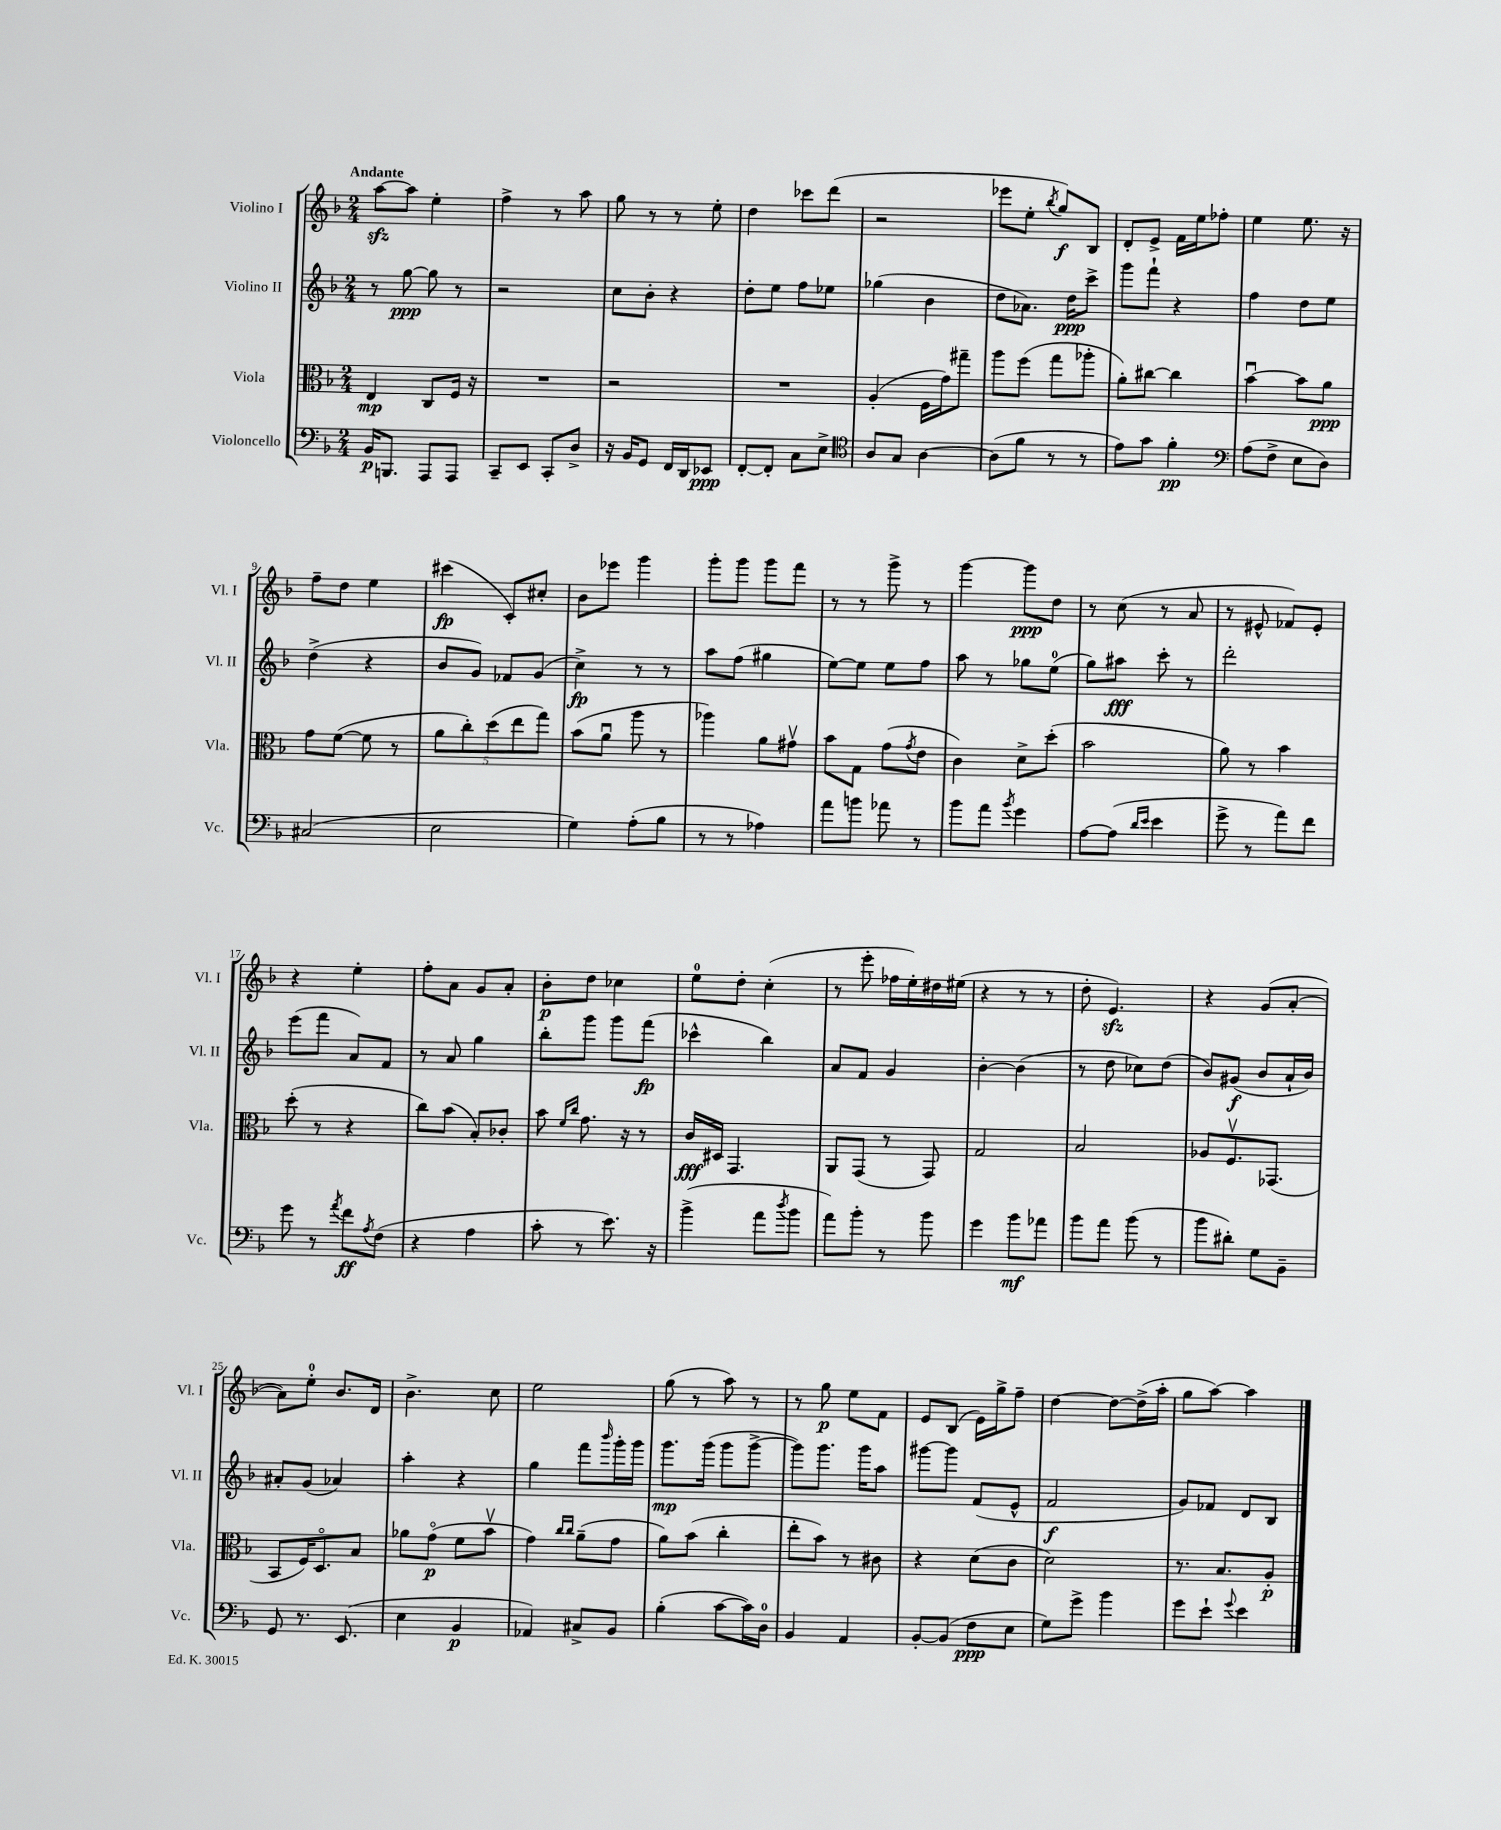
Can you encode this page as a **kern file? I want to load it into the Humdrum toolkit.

**kern	**kern	**kern	**kern
*staff4	*staff3	*staff2	*staff1
*clefF4	*clefC3	*clefG2	*clefG2
*k[b-]	*k[b-]	*k[b-]	*k[b-]
*M2/4	*M2/4	*M2/4	*M2/4
16BB-/LK	4E/	8r	[8aa\L
8.BBB/J	.	.	.
.	.	[8gg\	8aa\]J
8AAA/L	8C/L	8gg\]	4ee'\
8AAA/J	16F/Jk	8r	.
.	16r	.	.
=	=	=	=
8CC~/L	2r	2r	4ff^\
8EE/J	.	.	.
8CC'/L	.	.	8r
8D^/J	.	.	8aa\
=	=	=	=
16r	2r	8cc\L	8gg\
16BB-/LK	.	.	.
8GG/J	.	8b-'\J	8r
16FF/LL	.	4r	8r
16DD/J	.	.	.
8EE-/J	.	.	8ee'\
=	=	=	=
[8FF'/L	2r	8dd'\L	4dd\
8FF'/]J	.	8ee\J	.
8C\L	.	8ff\L	8ccc-\L
8E^\J	.	8ee-\J	(8ddd\J
=	=	=	=
*clefC4	*	*	*
8A/L	(4A'/	(4gg-\	2r
8G/J	.	.	.
[4A\	16F\LL	4b-\	.
.	16g\J)	.	.
.	8gg#~\J	.	.
=	=	=	=
(8A\]L	8aa\L	8dd\L	8eee-\L
8f\J	(8ff\J	8.a-\J)	8ee'\J
.	.	.	8qbb-/
8r	8gg\L	.	8gg/L)
.	.	16dd\LK	.
8r	8aa-'\J	8ccc^\J	8B-/J
=	=	=	=
8e\L)	8a'\L)	8ggg\L	8d'/L
8g\J	[8cc#\J	8fff`\J	8e^/J
4f'\	4cc#\]	4r	16f\LL
.	.	.	16ee\J
.	.	.	8ff-'\J
=	=	=	=
*clefF4	*	*	*
(8A\L	[4b-u\	4ff\	4ee\
8F^\J	.	.	.
8E\L	8b-\]L	8dd\L	8.ee\
8D\J)	8a\J	8ee\J	.
.	.	.	16r
=	=	=	=
(2C#/	8g\L	(4dd^\	8ff~\L
.	([8f\J	.	8dd\J
.	8f\]	4r	4ee\
.	8r	.	.
=	=	=	=
2E\	10a\L	8b-/L	(4ccc#\
.	10cc'\)	.	.
.	.	8g/J)	.
.	(10dd\	.	.
.	.	8f-/L	8c'/L)
.	10ee\	.	.
.	.	(8g/J	8cc#'/J
.	10gg\J)	.	.
=	=	=	=
4G\)	(8b-\L	4cc^\)	8b-\L
.	8au\J	.	8eee-\J
(8A'\L	8aa\	8r	4ggg\
8B-\J	8r	8r	.
=	=	=	=
8r	4aa-\)	8aa\L	8ggg'\L
8r	.	(8ff\J	8ggg\J
4A-\)	8a\L	4gg#\	8ggg\L
.	8g#v\J	.	8fff\J
=	=	=	=
8a\L	8b-\L	[8ee\L)	8r
8b\J	8G\J	8ee\]J	8r
8a-\	(8g\L	8ee\L	8ggg^\
.	8qg/	.	.
8r	8e\J	8ff\J	8r
=	=	=	=
8b-\L	4c\)	8aa\	[4ggg\
8a\J	.	8r	.
8qb-/	.	.	.
4g\	8d^\L	8gg-\L	8ggg\]L
.	(8dd'\J	(8ee\J	8dd\J
=	=	=	=
[8A\L	2b-\	8gg\L)	8r
(8A\]J	.	8aa#\J	(8cc\
16qqd/LL	.	.	.
16qqe/JJ	.	.	.
4e\	.	8ccc'\	8r
.	.	8r	8a/
=	=	=	=
8g^\	8a\)	2ddd'\	8r
8r	8r	.	8e#^^/
8a\L)	4b-\	.	8f-/L)
8f\J	.	.	8e#'/J
=	=	=	=
8g\	(8dd'\	(8eee\L	4r
8r	8r	8fff\J	.
8qa/	.	.	.
8f\L	4r	8a/L)	4ee'\
8qA/	.	.	.
(8F\J	.	8f/J	.
=	=	=	=
4r	8cc\L)	8r	8ff'\L
.	(8b-\J	8a/	8a\J
4A\	8B-'/L)	4gg\	8g/L
.	8c-'/J	.	8a'/J
=	=	=	=
8c'\	8b-\	8bb-'\L	8b-'\L
.	16qqf/LL	.	.
.	16qqcc/JJ	.	.
8r	8.g\	8ggg\J	8dd\J
8.e\)	.	8ggg\L	4cc-\
.	16r	.	.
.	8r	(8fff\J	.
16r	.	.	.
=	=	=	=
(4b-^\	16c/LL	4ccc-^^\	8ee\L
.	16D#/JJ	.	.
.	4.GG/	.	8dd'\J
8a\L	.	4bb-\)	(4cc'\
8qdd/	.	.	.
8b-\J	.	.	.
=	=	=	=
8a\L)	8AA/L	8a/L	8r
8b-'\J	(8GG/J	8f/J	8eee'\
8r	8r	4g/	16ff-\LL
.	.	.	16ee'\)
8b-\	8GG/)	.	16dd#\
.	.	.	(16ee#\JJ
=	=	=	=
4g\	2G/	[4b-'\	4r
8b-\L	.	(4b-\]	8r
8a-\J	.	.	8r
=	=	=	=
8b-\L	2B-/	8r	8dd'\
8a\J	.	8dd\	4.e/)
(8b-\	.	8cc-\L)	.
8r	.	(8dd\J	.
=	=	=	=
8b-\L	8A-/L	8b-/L)	4r
8d#'\J)	8.Fv/	(8g#/J	.
8G\L	.	8b-/L	(8g/L
.	(8.GG-/J	.	.
8BB-~\J	.	16a`/L	[8a'/J
.	.	16b-/JJ)	.
=	=	=	=
8GG/	8BB-/L	8a#'/L	8a\]L)
8.r	16F/K)	(8g/J	8ee'\J
.	8.Do/	.	.
.	.	4a-/)	8.b-/L
(8.EE/	.	.	.
.	8B-/J	.	.
.	.	.	16d/Jk
=	=	=	=
4E\	8a-\L	4aa'\	4.b-^\
.	(8go\J	.	.
4BB-/	8f\L	4r	.
.	8b-v\J	.	8cc\
=	=	=	=
4AA-/)	4g\)	4gg\	2ee\
.	16qqcc/LL	.	.
.	16qqcc/JJ	.	.
8C#^/L	(8a~\L	8fff\L	.
.	.	16qqbbb-/	.
8BB-/J	8g\J	16ggg'\L	.
.	.	16ggg\JJ	.
=	=	=	=
(4B-'\	8a\L)	8.ggg\L	(8gg\
.	(8b-\J	.	8r
.	.	(16ggg\Jk	.
[8c\L	4cc'\	8ggg\L	8aa\)
16c\]L)	.	[8ggg^\J	8r
16D\JJ	.	.	.
=	=	=	=
4BB-/	8ee'\L	8ggg\]L)	8r
.	8b-\J)	8.ggg\J	8gg\
4AA/	8r	.	8ee\L
.	.	16ggg\LK	.
.	8c#\	8aa\J	8f\J
=	=	=	=
[8BB-'/L	4r	[8ggg#\L	8e/L
(8BB-/]J	.	8ggg#\]J	(8B-/J
8F\L	(8d\L	(8f/L	16e\LL)
.	.	.	16gg^\J
8E\J	8c\J	8e^^/J	8ff~\J
=	=	=	=
8G\L)	2d\)	2f/	[4dd\
8g^\J	.	.	.
4b-\	.	.	8dd\_L
.	.	.	(16dd^\]L
.	.	.	16aa'\JJ
=	=	=	=
8g\L	8.r	8g/L)	8gg\L
8e`\J	.	8f-/J	[8aa\J)
.	8.B-/L	.	.
8qqg/	.	.	.
4e\	.	8d/L	4aa\]
.	8A'/J	8B-/J	.
==	==	==	==
*-	*-	*-	*-
